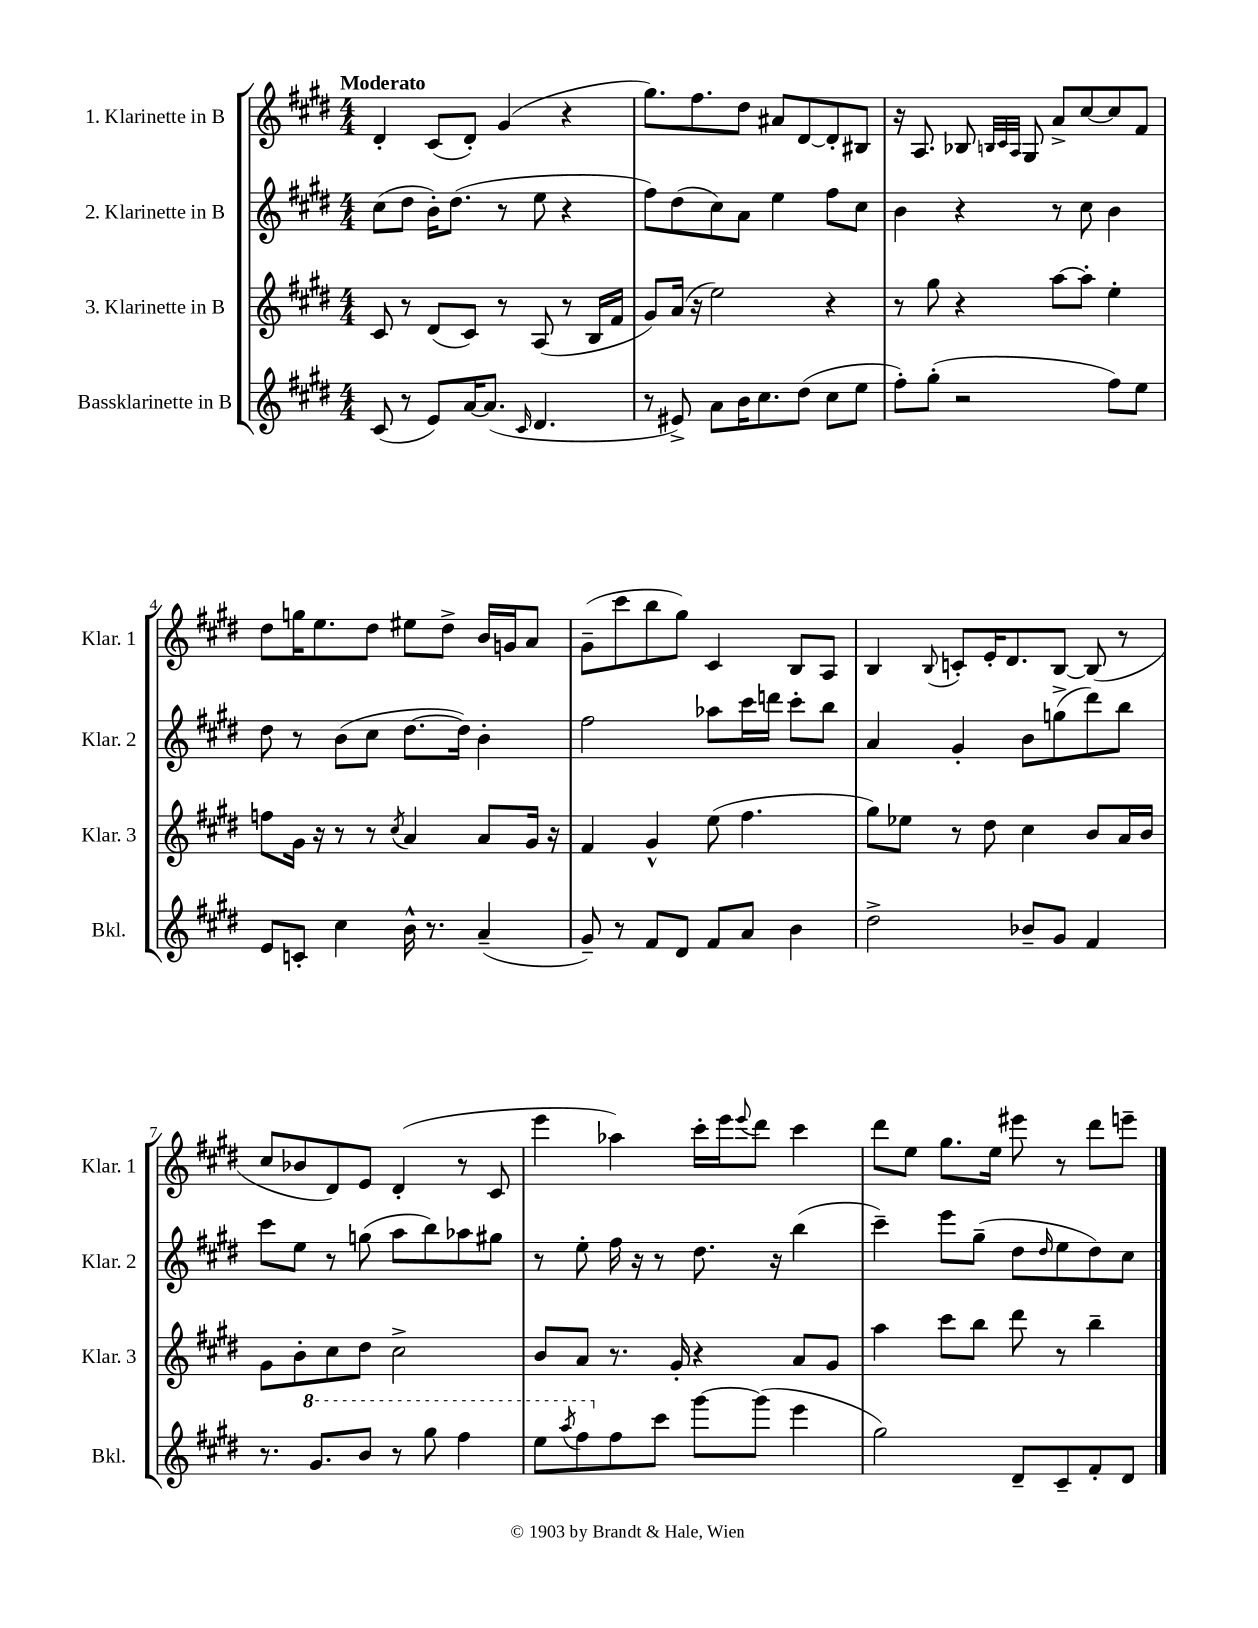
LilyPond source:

<<
\new StaffGroup <<
\new Staff = "s0" \with { instrumentName = "1. Klarinette in B" shortInstrumentName = "Klar. 1" } {
    \clef treble \key e \major \numericTimeSignature \time 4/4 \tempo "Moderato"
    dis'4-. cis'8( dis'8-.) gis'4( r4 |
    gis''8.) fis''8. dis''8 ais'8 dis'8~ dis'8-. bis8 |
    r16 a8. bes8 \grace { b32 cis'32 a32 } gis8 a'8-> cis''8~ cis''8 fis'8 |
    dis''8 g''16 e''8. dis''8 eis''8 dis''8-> b'16 g'16 a'8 |
    gis'8--( cis'''8 b''8 gis''8) cis'4 b8 a8 |
    b4 \appoggiatura { b8 } c'8-. e'16-. dis'8. b8~ b8( r8 |
    cis''8 bes'8 dis'8) e'8 dis'4-.( r8 cis'8 |
    e'''4 aes''4) cis'''16-. e'''16 \appoggiatura { e'''8 } dis'''8 cis'''4 |
    dis'''8 e''8 gis''8. e''16 eis'''8 r8 dis'''8 e'''8-- \bar "|." |
}
\new Staff = "s1" \with { instrumentName = "2. Klarinette in B" shortInstrumentName = "Klar. 2" } {
    \clef treble \key e \major \numericTimeSignature \time 4/4
    cis''8( dis''8 b'16-.) dis''8.( r8 e''8 r4 |
    fis''8) dis''8( cis''8) a'8 e''4 fis''8 cis''8 |
    b'4 r4 r8 cis''8 b'4 |
    dis''8 r8 b'8( cis''8 dis''8.~ dis''16) b'4-. |
    fis''2 aes''8 cis'''16 d'''16 cis'''8-. b''8 |
    a'4 gis'4-. b'8 g''8->( dis'''8) b''8 |
    cis'''8 e''8 r8 g''8( a''8 b''8) aes''8 gis''8 |
    r8 e''8-. fis''16 r16 r8 dis''8. r16 b''4( |
    cis'''4--) e'''8 gis''8--( dis''8 \grace { dis''16 } e''8 dis''8) cis''8 \bar "|." |
}
\new Staff = "s2" \with { instrumentName = "3. Klarinette in B" shortInstrumentName = "Klar. 3" } {
    \clef treble \key e \major \numericTimeSignature \time 4/4
    cis'8 r8 dis'8( cis'8) r8 a8( r8 b16 fis'16 |
    gis'8) a'16( r16 e''2) r4 |
    r8 gis''8 r4 a''8~ a''8-. e''4-. |
    f''8 gis'16 r16 r8 r8 \acciaccatura { cis''8 } a'4 a'8 gis'16 r16 |
    fis'4 gis'4-^ e''8( fis''4. |
    gis''8) ees''8 r8 dis''8 cis''4 b'8 a'16 b'16 |
    gis'8 b'8-. cis''8 dis''8 cis''2-> |
    b'8 a'8 r8. gis'16-. r4 a'8 gis'8 |
    a''4 cis'''8 b''8 dis'''8 r8 b''4-- \bar "|." |
}
\new Staff = "s3" \with { instrumentName = "Bassklarinette in B" shortInstrumentName = "Bkl." } {
    \clef treble \key e \major \numericTimeSignature \time 4/4
    cis'8( r8 e'8) a'16~ a'8.( \grace { cis'16 } dis'4. |
    r8 eis'8->) a'8 b'16 cis''8. dis''8( cis''8 e''8 |
    fis''8-.) gis''8-.( r2 fis''8) e''8 |
    e'8 c'8-. cis''4 b'16-^ r8. a'4--( |
    gis'8--) r8 fis'8 dis'8 fis'8 a'8 b'4 |
    dis''2-> bes'8-- gis'8 fis'4 |
    r8. \ottava #1 gis''8. b''8 r8 gis'''8 fis'''4 |
    e'''8 \acciaccatura { a'''8 } fis'''8 \ottava #0 fis''8 cis'''8 gis'''8~ gis'''8( e'''4 |
    gis''2) dis'8-- cis'8-- fis'8-. dis'8 \bar "|." |
}
>>
>>
